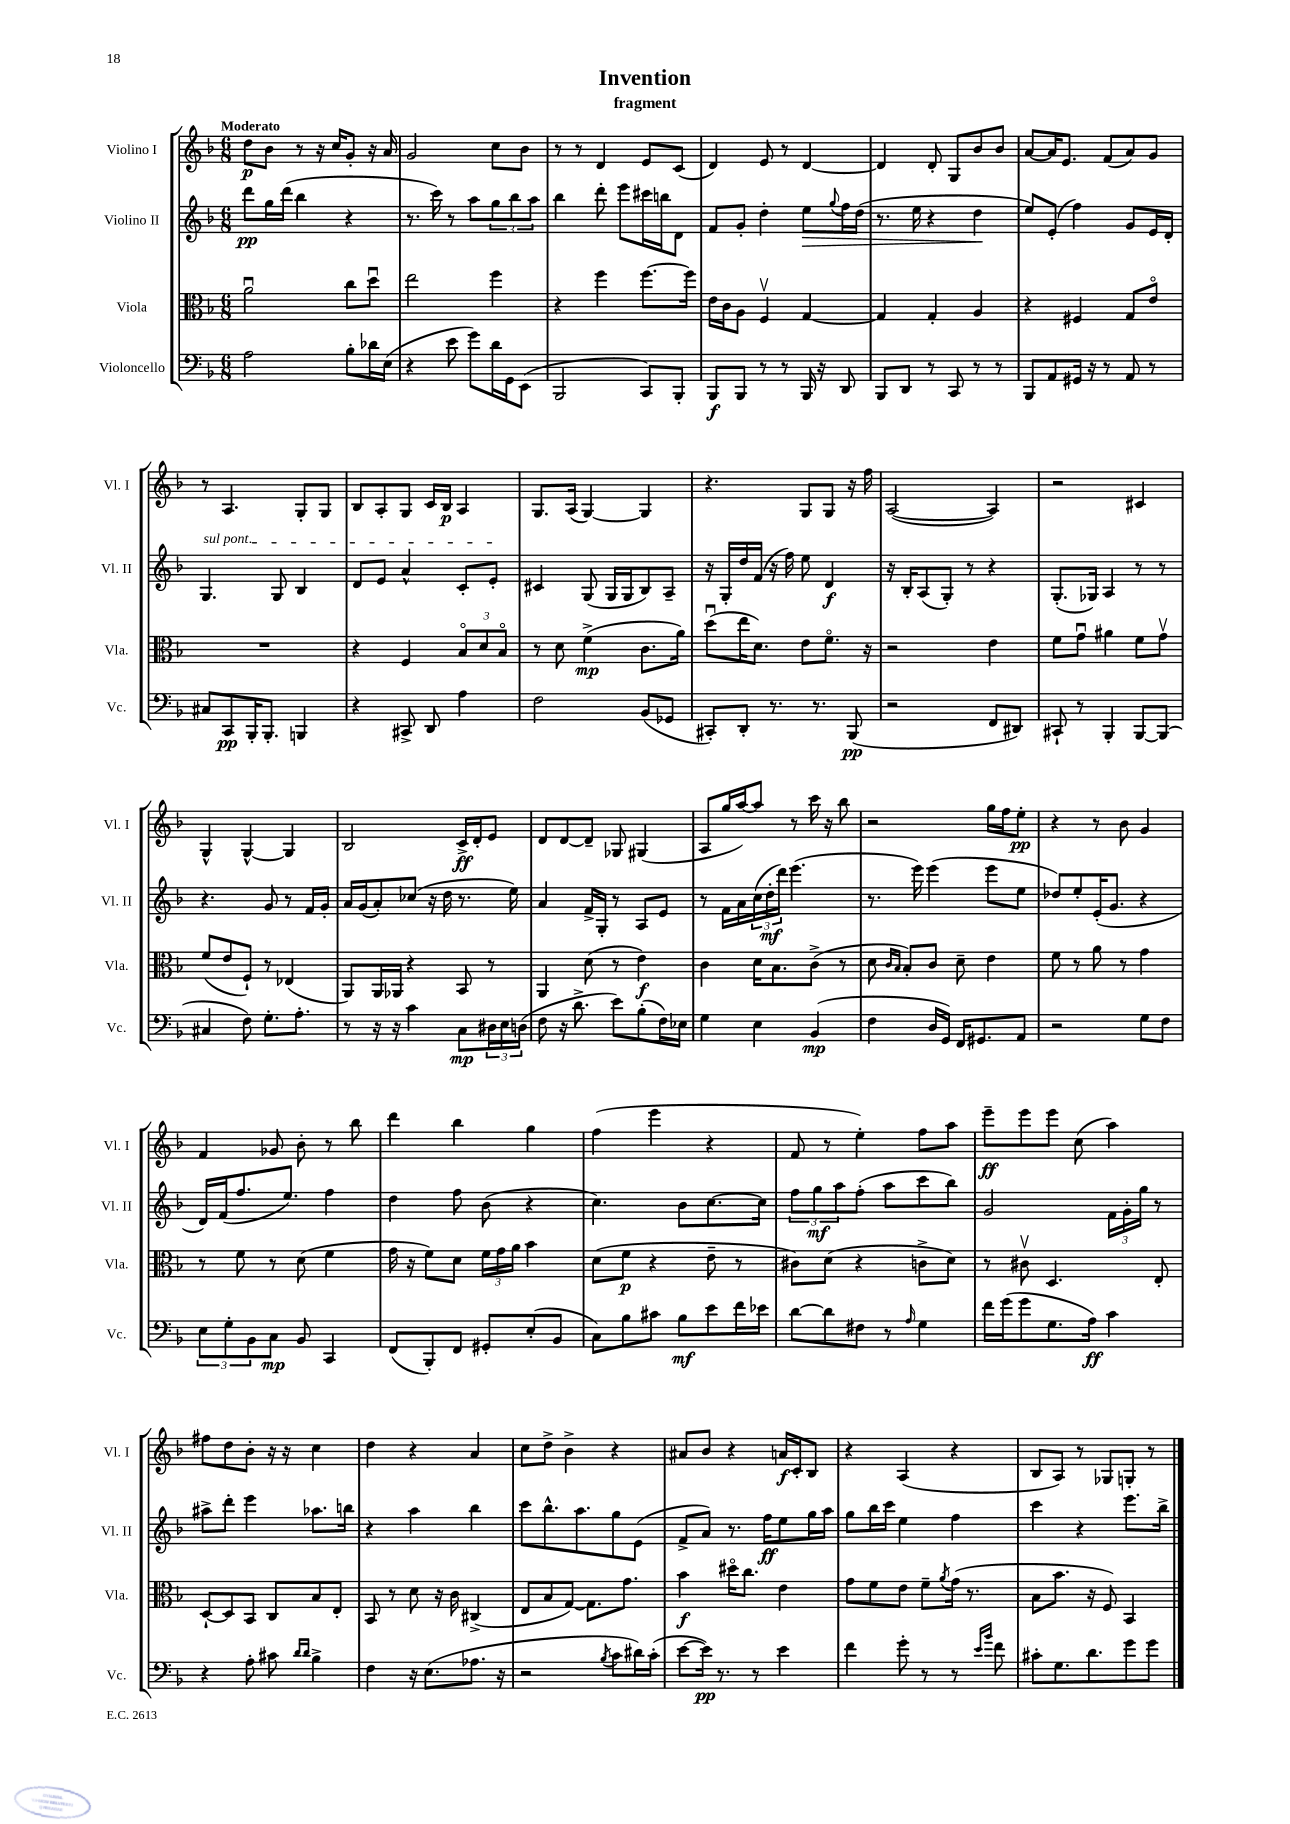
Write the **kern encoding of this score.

**kern	**dynam	**kern	**dynam	**kern	**dynam	**kern	**dynam
*part4	*part4	*part3	*part3	*part2	*part2	*part1	*part1
*staff4	*staff4	*staff3	*staff3	*staff2	*staff2	*staff1	*staff1
*I"Violoncello	*	*I"Viola	*	*I"Violino II	*	*I"Violino I	*
*I'Vc.	*	*I'Vla.	*	*I'Vl. II	*	*I'Vl. I	*
*clefF4	*	*clefC3	*	*clefG2	*	*clefG2	*
*k[b-]	*	*k[b-]	*	*k[b-]	*	*k[b-]	*
*M6/8	*	*M6/8	*	*M6/8	*	*M6/8	*
=1	=1	=1	=1	=1	=1	=1	=1
!	!	!	!	!	!	!LO:TX:a:B:t=Moderato	!
2A\	.	2au\	.	8ddd\L	pp	8dd\L	p
.	.	.	.	16gg\L	.	8b-\J	.
.	.	.	.	(16ddd\JJ	.	.	.
.	.	.	.	4bb-\	.	8r	.
.	.	.	.	.	.	16r	.
.	.	.	.	.	.	16cc/KL	.
8B-'\L	.	8cc\L	.	4r	.	8g'/J	.
16d-X\L	.	8ddu\J	.	.	.	16r	.
(16E\JJ	.	.	.	.	.	16a/	.
=2	=2	=2	=2	=2	=2	=2	=2
4r	.	2ee\	.	8.r	.	2g/	.
.	.	.	.	16ccc\)	.	.	.
8e\	.	.	.	8r	.	.	.
8g\L)	.	.	.	8aa\L	.	.	.
16d\L	.	4ff\	.	12gg\	.	8cc\L	.
16GG\J	.	.	.	.	.	.	.
.	.	.	.	12bb-\	.	.	.
(8EE\J	.	.	.	.	.	8b-\J	.
.	.	.	.	12aa\J	.	.	.
=3	=3	=3	=3	=3	=3	=3	=3
2BBB-/	.	4r	.	4bb-\	.	8r	.
.	.	.	.	.	.	8r	.
.	.	4ff\	.	8ddd'\	.	4d/	.
.	.	.	.	8eee\L	.	.	.
8CC/L)	.	[8.ff\L	.	16ccc#X\L	.	8e/L	.
.	.	.	.	16bbn\J	.	.	.
8BBB-'/J	.	.	.	8d\J	.	(8c/J	.
.	.	16ff\Jk]	.	.	.	.	.
=4	=4	=4	=4	=4	=4	=4	=4
8BBB-/L	f	16e\LL	.	8f/L	.	4d/)	.
.	.	16c\J	.	.	.	.	.
8BBB-/J	.	8A\J	.	8g'/J	.	.	.
8r	.	4Fv/	.	4dd'\	.	8e/	.
8r	.	.	.	.	.	8r	.
!	!	!	!	!	!LO:HP:b	!	!
16BBB-/	.	[4G/	.	8ee\L	>	[4d/	.
16r	.	.	.	.	.	.	.
.	.	.	.	8qqgg/	.	.	.
8DD/	.	.	.	16ff\L	.	.	.
.	.	.	.	(16dd\JJ	.	.	.
=5	=5	=5	=5	=5	=5	=5	=5
8BBB-/L	.	4G/]	.	8.r	.	4d/]	.
8DD/J	.	.	.	.	.	.	.
.	.	.	.	16ee\	.	.	.
8r	.	4G'/	.	4r	.	8d'/	.
8CC/	.	.	.	.	.	8G/L	.
8r	.	4A/	.	4dd\	.	8b-/	.
8r	.	.	.	.	.	8b-/J	.
.	.	.	.	.	]	.	.
=6	=6	=6	=6	=6	=6	=6	=6
8BBB-/L	.	4r	.	8ee/L)	.	[8a/L	.
8AA/	.	.	.	(8e'/J	.	16a/K]	.
.	.	.	.	.	.	8.e/J	.
16GG#X/Jk	.	4F#X/	.	4ff\)	.	.	.
16r	.	.	.	.	.	.	.
8r	.	.	.	.	.	(8f/L	.
8AA/	.	8G/L	.	8g/L	.	8a/)	.
8r	.	8e/J	.	16e/L	.	8g/J	.
.	.	.	.	16d'/JJ	.	.	.
!!LO:LB:g=z
=7	=7	=7	=7	=7	=7	=7	=7
!	!	!	!	!LO:TX:a:i:t=sul pont.	!	!	!
8C#X/L	.	2.r	.	4.G/	.	8r	.
8CC/	pp	.	.	.	.	4.A/	.
16BBB-'/K	.	.	.	.	.	.	.
8.BBB-'/J	.	.	.	.	.	.	.
.	.	.	.	8G/	.	.	.
4BBBn/	.	.	.	4B-/	.	8G'/L	.
.	.	.	.	.	.	8G/J	.
=8	=8	=8	=8	=8	=8	=8	=8
4r	.	4r	.	8d/L	.	8B-/L	.
.	.	.	.	8e/J	.	8A'/	.
8CC#X^/	.	4F/	.	4a^^/	.	8G/J	.
8DD/	.	.	.	.	.	16c/LL	.
.	.	.	.	.	.	16B-/JJ	p
4A\	.	12B-/L	.	8c'/L	.	4A/	.
.	.	12d/	.	.	.	.	.
.	.	.	.	8e'/J	.	.	.
.	.	12B-/J	.	.	.	.	.
=9	=9	=9	=9	=9	=9	=9	=9
2F\	.	8r	.	4c#X/	.	8.G/L	.
.	.	8d\	.	.	.	.	.
.	.	.	.	.	.	(16A/Jk	.
.	.	(4f^\	mp	(8G/	.	[4G/)	.
.	.	.	.	16G/LL	.	.	.
.	.	.	.	16G/J	.	.	.
(8BB-/L	.	8.c\L	.	8B-/)	.	4G/]	.
8GG-X/J	.	.	.	8A~/J	.	.	.
.	.	16a\Jk)	.	.	.	.	.
=10	=10	=10	=10	=10	=10	=10	=10
8CC#X'/L)	.	(8ddu\L	.	16r	.	4.r	.
.	.	.	.	16G'/LL	.	.	.
8DD'/J	.	16ee\K	.	16dd/	.	.	.
.	.	8.d\J)	.	(16f/JJ	.	.	.
8.r	.	.	.	16r	.	.	.
.	.	.	.	16ff\)	.	.	.
.	.	8e\L	.	8ee\	.	8G/L	.
8.r	.	.	.	.	.	.	.
.	.	8.f\J	.	4d/	f	8G/J	.
(8BBB-/	pp	.	.	.	.	16r	.
.	.	16r	.	.	.	16ff\	.
=11	=11	=11	=11	=11	=11	=11	=11
2r	.	2r	.	16r	.	([2A/	.
.	.	.	.	16B-'/KL	.	.	.
.	.	.	.	(8A/	.	.	.
.	.	.	.	8G'/J)	.	.	.
.	.	.	.	8r	.	.	.
8FF/L	.	4e\	.	4r	.	4A/])	.
8DD#X/J)	.	.	.	.	.	.	.
=12	=12	=12	=12	=12	=12	=12	=12
8CC#X`/	.	8f\L	.	(8.G'/L	.	2r	.
8r	.	8gu\J	.	.	.	.	.
.	.	.	.	16G-X/Jk)	.	.	.
4BBB-'/	.	4a#X\	.	4A/	.	.	.
[8BBB-/L	.	8f\L	.	8r	.	4c#X/	.
(8BBB-/J]	.	8gv\J	.	8r	.	.	.
!!LO:LB:g=z
=13	=13	=13	=13	=13	=13	=13	=13
4C#X/	.	(8f/L	.	4.r	.	4G^^/	.
.	.	8e/	.	.	.	.	.
8F\)	.	8F`/J)	.	.	.	[4G^^/	.
8.G'\L	.	8r	.	8g/	.	.	.
.	.	(4E-X/	.	8r	.	4G/]	.
8.A'\J	.	.	.	.	.	.	.
.	.	.	.	16f/LL	.	.	.
.	.	.	.	16g'/JJ	.	.	.
=14	=14	=14	=14	=14	=14	=14	=14
8r	.	8AA/L)	.	16a/LL	.	2B-/	.
.	.	.	.	(16g/J	.	.	.
16r	.	16AA/L	.	8a'/)	.	.	.
16r	.	16AA-X/JJ	.	.	.	.	.
4c\	.	4r	.	(8cc-X/J	.	.	.
.	.	.	.	16r	.	.	.
.	.	.	.	16dd\	.	.	.
8C\L	mp	8BB-/	.	8.r	.	16c^/LL	ff
.	.	.	.	.	.	16d'/J	.
24D#X\L	.	8r	.	.	.	8e/J	.
24E\	.	.	.	.	.	.	.
.	.	.	.	16ee\)	.	.	.
(24Dn\JJ	.	.	.	.	.	.	.
=15	=15	=15	=15	=15	=15	=15	=15
8F\	.	4AA/	.	4a/	.	8d/L	.
16r	.	.	.	.	.	[8d/	.
8.d^\	.	.	.	.	.	.	.
.	.	(8d\	.	16f^/LL	.	8d~/J]	.
.	.	.	.	16G'/JJ	.	.	.
8e\L)	.	8r	.	8r	.	8G-X/	.
(8B-'\	.	4e\)	f	8A/L	.	(4G#X/	.
16F\L)	.	.	.	8e/J	.	.	.
16E-X\JJ	.	.	.	.	.	.	.
=16	=16	=16	=16	=16	=16	=16	=16
4G\	.	4c\	.	8r	.	8A/L	.
.	.	.	.	16f\LL	.	16gg/L	.
.	.	.	.	16a\	.	[16aa/J)	.
4E\	.	16d\KL	.	(24cc\	.	8aa/J]	.
.	.	.	.	24dd'\	mf	.	.
.	.	8.B-\	.	.	.	.	.
.	.	.	.	24ddd\JJ)	.	.	.
.	.	.	.	(4.eee\	.	8r	.
(4BB-/	mp	(8c^\J	.	.	.	16ccc\	.
.	.	.	.	.	.	16r	.
.	.	8r	.	.	.	8bb-\	.
=17	=17	=17	=17	=17	=17	=17	=17
4F\	.	8d\	.	8.r	.	2r	.
.	.	16qqc/LL	.	.	.	.	.
.	.	16qqB-/JJ	.	.	.	.	.
.	.	8B-'/L)	.	.	.	.	.
.	.	.	.	16eee\)	.	.	.
16D/LL	.	8c/J	.	(4eee\	.	.	.
16GG/JJ)	.	.	.	.	.	.	.
16FF/KL	.	8d~\	.	.	.	.	.
8.GG#X/	.	.	.	.	.	.	.
.	.	4e\	.	8eee\L	.	16gg\LL	.
.	.	.	.	.	.	16ff\J	.
8AA/J	.	.	.	8ee\J	.	8ee'\J	pp
=18	=18	=18	=18	=18	=18	=18	=18
2r	.	8f\	.	8dd-X/L)	.	4r	.
.	.	8r	.	8ee'/	.	.	.
.	.	8a\	.	(16e'/K	.	8r	.
.	.	.	.	8.g/J	.	.	.
.	.	8r	.	.	.	8b-\	.
8G\L	.	4g\	.	4r	.	4g/	.
8F\J	.	.	.	.	.	.	.
!!LO:LB:g=z
=19	=19	=19	=19	=19	=19	=19	=19
12E\L	.	8r	.	16d/LL)	.	4f/	.
.	.	.	.	(16f/J	.	.	.
12G'\	.	.	.	.	.	.	.
.	.	8f\	.	8.ff/	.	.	.
12BB-\	.	.	.	.	.	.	.
8C\J	mp	8r	.	.	.	8g-X/	.
.	.	.	.	8.ee/J)	.	.	.
8BB-/	.	(8d\	.	.	.	8b-'\	.
4CC/	.	4f\	.	4ff\	.	8r	.
.	.	.	.	.	.	8bb-\	.
=20	=20	=20	=20	=20	=20	=20	=20
(8FF/L	.	16g\	.	4dd\	.	4ddd\	.
.	.	16r	.	.	.	.	.
8BBB-'/)	.	8f\L)	.	.	.	.	.
8FF/J	.	8d\J	.	8ff\	.	4bb-\	.
8GG#X'/L	.	24f\LL	.	(8b-\	.	.	.
.	.	24g\	.	.	.	.	.
.	.	24a\JJ	.	.	.	.	.
(8E'/	.	4b-\	.	4r	.	4gg\	.
8BB-/J	.	.	.	.	.	.	.
=21	=21	=21	=21	=21	=21	=21	=21
8C\L)	.	(8d\L	.	4.cc\)	.	(4ff\	.
8B-\	.	8f\J	p	.	.	.	.
8c#X\J	.	4r	.	.	.	4eee\	.
8B-\L	mf	.	.	8b-\L	.	.	.
8e\	.	8e~\	.	[8.cc\	.	4r	.
16f\L	.	8r	.	.	.	.	.
16e-X\JJ	.	.	.	16cc\Jk]	.	.	.
=22	=22	=22	=22	=22	=22	=22	=22
[8d\L	.	8c#X\L)	.	12ff\L	.	8f/	.
.	.	.	.	12gg\	mf	.	.
8d\]	.	(8d\J	.	.	.	8r	.
.	.	.	.	12aa\	.	.	.
8F#X\J	.	4r	.	(8ff'\J	.	4ee'\)	.
8r	.	.	.	8aa\L	.	.	.
16qqA/	.	.	.	.	.	.	.
4G\	.	8cn^\L	.	8ccc\	.	8ff\L	.
.	.	8d\J)	.	8bb-\J)	.	8aa\J	.
=23	=23	=23	=23	=23	=23	=23	=23
16f\LL	.	8r	.	2g/	.	8eee~\L	ff
(16g\J	.	.	.	.	.	.	.
8g\	.	8c#Xv\	.	.	.	8eee\	.
8.G\	.	4.D/	.	.	.	8eee\J	.
.	.	.	.	.	.	(8cc\	.
16A\Jk)	ff	.	.	.	.	.	.
4c\	.	.	.	24f\LL	.	4aa\)	.
.	.	.	.	24g'\	.	.	.
.	.	.	.	24gg\JJ	.	.	.
.	.	8E'/	.	8r	.	.	.
!!LO:LB:g=z
=24	=24	=24	=24	=24	=24	=24	=24
4r	.	[8D`/L	.	8aa#X^\L	.	8ff#X\L	.
.	.	8D/]	.	8ddd'\J	.	8dd\	.
8A'\	.	8BB-/J	.	4eee\	.	8b-'\J	.
8c#X\	.	8C/L	.	.	.	16r	.
.	.	.	.	.	.	16r	.
16qqd/LL	.	.	.	.	.	.	.
16qqd/JJ	.	.	.	.	.	.	.
4B-^\	.	8B-/	.	8.aa-X\L	.	4cc\	.
.	.	8E'/J	.	.	.	.	.
.	.	.	.	16bbn\Jk	.	.	.
=25	=25	=25	=25	=25	=25	=25	=25
4F\	.	8BB-/	.	4r	.	4dd\	.
.	.	8r	.	.	.	.	.
16r	.	8d\	.	4aa\	.	4r	.
(8.E\L	.	.	.	.	.	.	.
.	.	16r	.	.	.	.	.
.	.	16c\	.	.	.	.	.
8.A-X\J	.	(4C#X^/	.	4bb-\	.	4a/	.
16r	.	.	.	.	.	.	.
=26	=26	=26	=26	=26	=26	=26	=26
2r	.	8E/L	.	8ccc\L	.	8cc\L	.
.	.	8B-/	.	8.bb-^^\	.	8dd^\J	.
.	.	[8G/J)	.	.	.	4b-^\	.
.	.	.	.	8.aa\	.	.	.
.	.	8.G\L]	.	.	.	.	.
8qB-/	.	.	.	.	.	.	.
8c\L	.	.	.	8gg\	.	4r	.
.	.	8.g\J	.	.	.	.	.
16d#X\L)	.	.	.	(8e\J	.	.	.
(16c'\JJ	.	.	.	.	.	.	.
=27	=27	=27	=27	=27	=27	=27	=27
[8e\L	.	4b-\	f	8f^/L	.	8a#X/L	.
16e\Jk])	pp	.	.	8a/J)	.	8b-/J	.
8.r	.	.	.	.	.	.	.
.	.	16dd#X\KL	.	8.r	.	4r	.
.	.	8.cc\J	.	.	.	.	.
8r	.	.	.	.	.	.	.
.	.	.	.	16ff\KL	ff	.	.
4e\	.	4e\	.	8ee\	.	16an/LL	f
.	.	.	.	.	.	16c'/J	.
.	.	.	.	16gg\L	.	8B-/J	.
.	.	.	.	16aa\JJ	.	.	.
=28	=28	=28	=28	=28	=28	=28	=28
4f\	.	8g\L	.	8gg\L	.	4r	.
.	.	8f\	.	16bb-\L	.	.	.
.	.	.	.	16ccc\JJ	.	.	.
8g'\	.	8e\J	.	4ee\	.	(4A/	.
8r	.	8f~\L	.	.	.	.	.
.	.	8qa/	.	.	.	.	.
8r	.	(16g\Jk	.	4ff\	.	4r	.
.	.	8.r	.	.	.	.	.
16qqe/LL	.	.	.	.	.	.	.
16qqb-/JJ	.	.	.	.	.	.	.
8f\	.	.	.	.	.	.	.
=29	=29	=29	=29	=29	=29	=29	=29
8c#X'\L	.	8B-\L	.	4ccc\	.	8B-/L	.
8.G\	.	8.b-\J	.	.	.	8A/J)	.
.	.	.	.	4r	.	8r	.
8.d\	.	16r	.	.	.	.	.
.	.	8F/)	.	.	.	8G-X/L	.
8g\	.	4BB-/	.	8.eee\L	.	8Gn'/J	.
8g\J	.	.	.	.	.	8r	.
.	.	.	.	16bb-^\Jk	.	.	.
==	==	==	==	==	==	==	==
*-	*-	*-	*-	*-	*-	*-	*-
